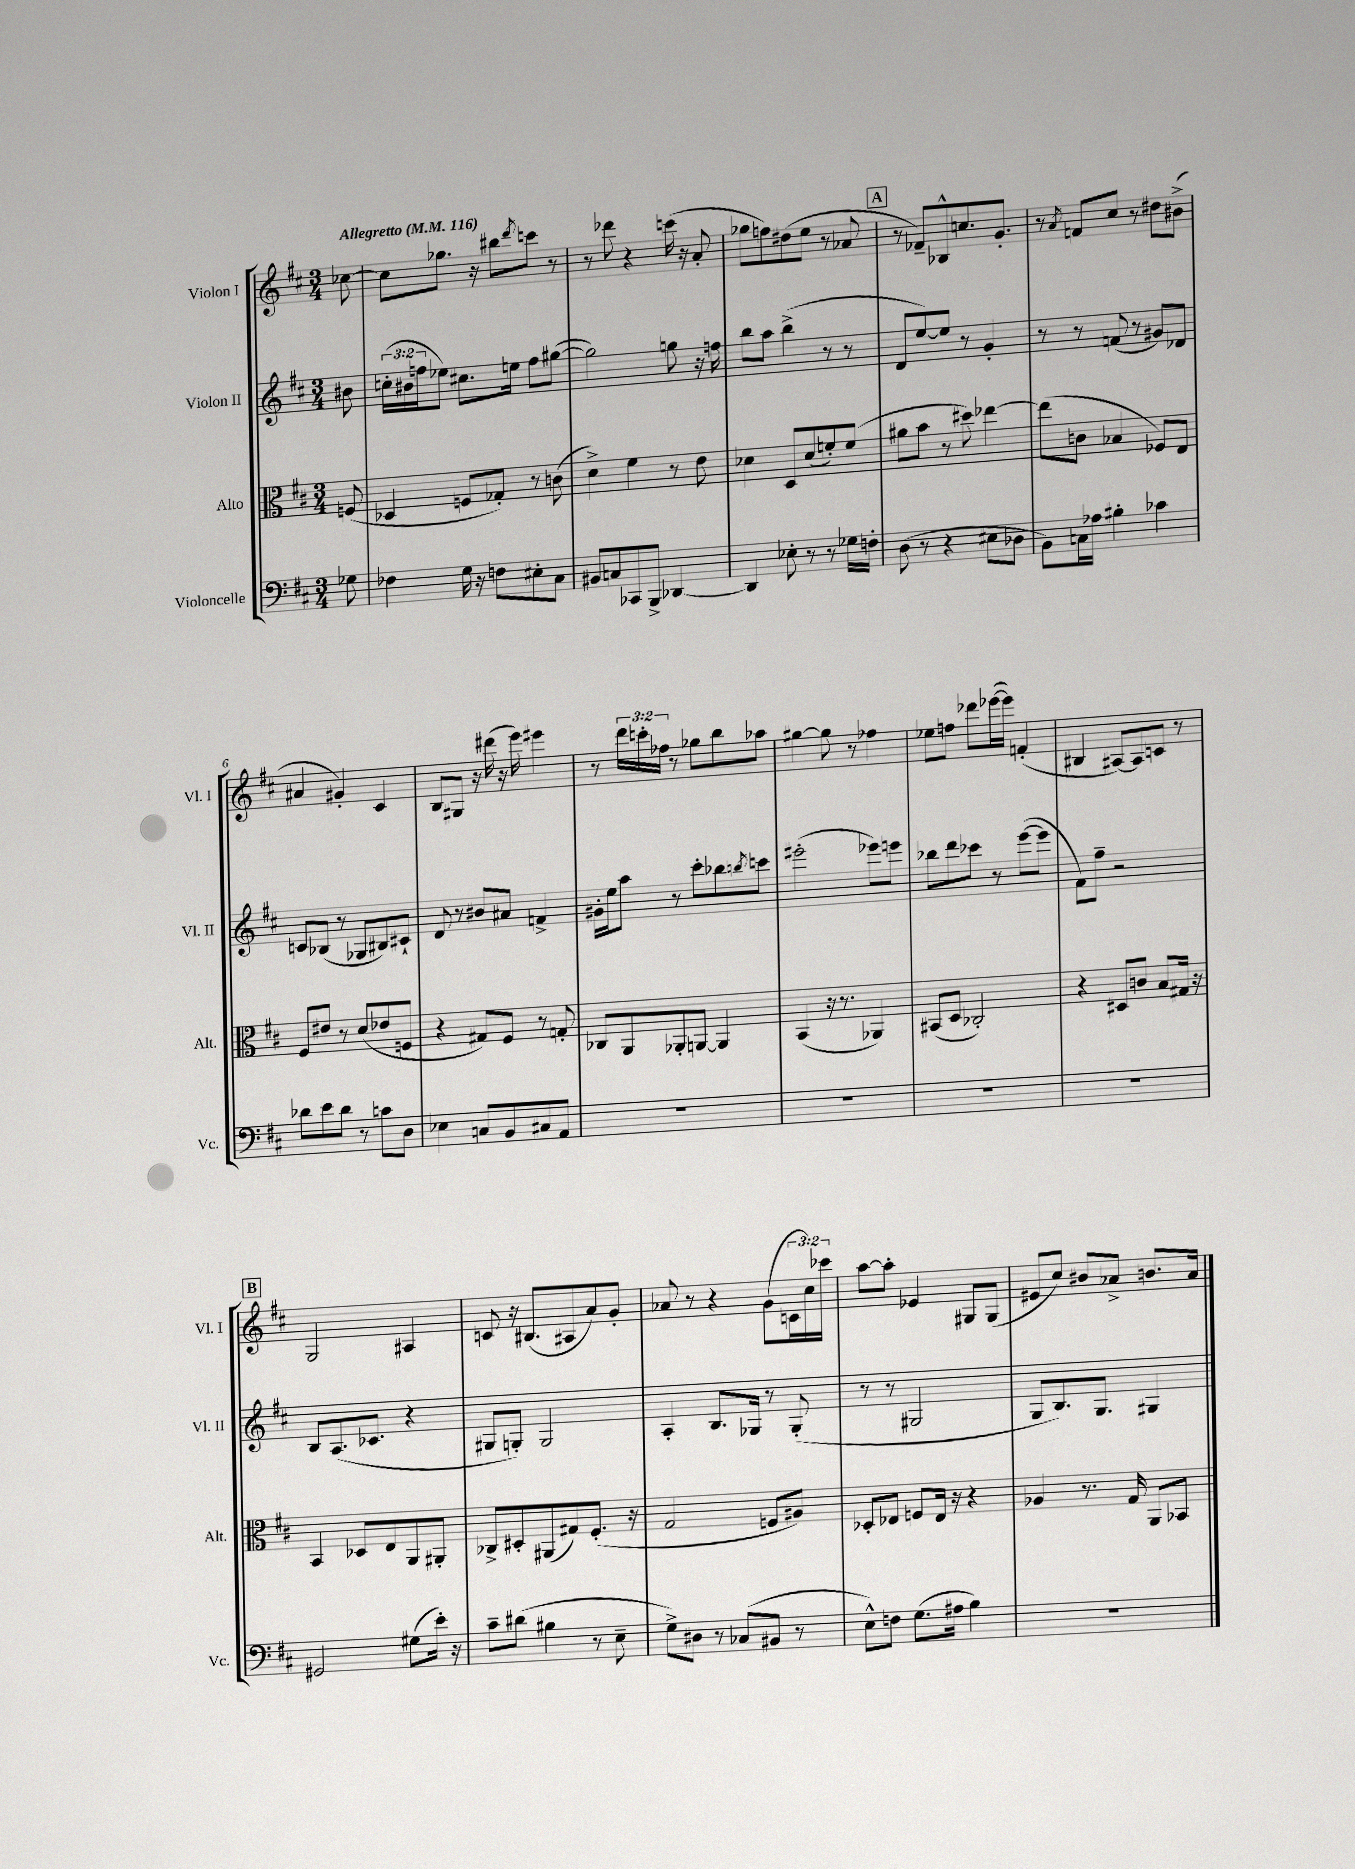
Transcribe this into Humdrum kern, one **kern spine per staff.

**kern	**kern	**kern	**kern
*staff4	*staff3	*staff2	*staff1
*clefF4	*clefC3	*clefG2	*clefG2
*k[f#c#]	*k[f#c#]	*k[f#c#]	*k[f#c#]
*M3/4	*M3/4	*M3/4	*M3/4
*MM116	*MM116	*MM116	*MM116
8G-\	(8F/	8b#\	[8cc-\
=	=	=	=
4F-\	4D-/	(24cc'\LL	8cc-\]L
.	.	24b#\	.
.	.	24ff\J	.
.	.	8ee-\J)	8.gg-\J
16G\	8F/L	8.cc#\L	.
16r	.	.	16r
8F\L	8G-'/J)	.	8bb#\L
.	.	16ee\Jk	.
.	.	.	8qddd/
8E#'\	8r	8ff\L	8ccc\J
8C#\J	(8c\	([8gg#\J	8r
=	=	=	=
8BB#/L	4d^\)	2gg#\])	8r
8C/	.	.	8ddd-\
8CC-/	4f#\	.	4r
8BBB^/J	.	.	.
[4DD-/	8r	8gg\	(16ccc\
.	.	.	16r
.	8e\	16r	8a'/
.	.	16ff\	.
=	=	=	=
4DD-/]	4d-\	8bb\L	8gg-\L
.	.	8aa\J	8ff\)
8E-'\	8D/L	(4bb^\	(8dd#\
8r	(8d-/	.	8ee\J
8r	8f'/)	8r	8r
16G-\LL	(8f/J	8r	8a-/
16F'\JJ	.	.	.
=	=	=	=
(8D\	8a#\L	8d/L	8r
8r	8b\J	[8ee/)	8f-~/L)
4r	8r	8ee/]J	8B-^^/
.	8dd#\)	8r	8.cc/
8E#\L	[4ee-\	4g'/	.
.	.	.	8.g'/J
8D-\J	.	.	.
=	=	=	=
8BB\L)	(8ee-\]L	8r	8r
.	.	.	8qa/
16C\L	8c\J	8r	8f/L
16A-\JJ	.	.	.
4B#'\	4B-/	(8f/	8cc#/J
.	.	8r	8r
4c-\	8F-/L)	8g#/L)	8dd#\L
.	8E/J	8d-/J	(8b#^\J
=	=	=	=
8d-\L	8F#/L	8c/L	4a#/
8e\	8e#/J	(8B-/J	.
8d-\J	8r	8r	4g#'/)
8r	(8d/L	8G-/L	.
8c\L	8e-/	8B#/)	4c#/
8D\J	8F/J	8c#`/J	.
=	=	=	=
4E-\	4r	8d/	8B/L
.	.	8r	8G#/J
8C/L	8G#/L)	8b#/L	16r
.	.	.	(16ddd#\
8BB/	8F#/J	8a#/J	16r
.	.	.	16eee\)
8C#/	8r	4f^/	4eee#\
8AA/J	8G'/	.	.
=	=	=	=
2.r	8C-/L	16g#'\LL	8r
.	.	16ee\J	.
.	8AA/	8aa\J	24ddd\LL
.	.	.	24ccc'\
.	.	.	24ff-\JJ
.	8AA-'/	8r	8r
.	[8AA/J	8ccc#'\L	8gg-\L
.	4AA/]	8bb-\	8bb\
.	.	8qbb/	.
.	.	8ccc\J	8aa-\J
=	=	=	=
2.r	(4BB/	(2eee#'\	[4gg#\
.	16r	.	8gg#\]
.	8.r	.	.
.	.	.	8r
.	4AA-/)	8eee-\L)	4ff-\
.	.	8eee\J	.
=	=	=	=
2.r	(8BB#/L	8bb-\L	8ee-\L
.	8D/J	8ddd\	8ff\J
.	2C-'/)	8ccc-\J	8ddd-\L
.	.	8r	([16eee-\L
.	.	.	16eee-\]JJ)
.	.	([8eee\L	(4f'/
.	.	8eee\]J	.
=	=	=	=
2.r	4r	8f#\L)	4B#/
.	.	8ff#~\J	.
.	8D#/L	2r	[8A#/L)
.	8c/J	.	8A#/]
.	8B/L	.	8c/J
.	16G#/Jk	.	8r
.	16r	.	.
=	=	=	=
2GG#/	4BB/	8B/L	2G/
.	.	(8.A/	.
.	8D-/L	.	.
.	.	8.c-/J	.
.	8E/	.	.
(8G#\L	8AA/	4r	4A#/
16e'\Jk)	8AA#'/J	.	.
16r	.	.	.
=	=	=	=
8c#~\L	8C-^/L	8G#/L	8c/
(8d#\J	8D#'/	8G'/J)	16r
.	.	.	(8.B#/L
4B#\	(8AA#/	2G/	.
.	8G#/)	.	8A#/
8r	(8.F#'/J	.	8a/)
8E~\	.	.	8g'/J
.	16r	.	.
=	=	=	=
8G^\L)	2G/	4A'/	8a-/
8D#\J	.	.	8r
8r	.	8.B/L	4r
(8C-/L	.	.	.
.	.	16G-/Jk	.
8BB#/J	8F/L	8r	(8g\L
8r	8A#/J)	(8G-'/	24c\L
.	.	.	24cc#\)
.	.	.	24ccc-\JJ
=	=	=	=
8E^^\L)	8D-'/L	8r	[8aa\L
8F\J	8E-/J	8r	8aa'\]J
(8.G\L	8F/L	2G#/	4e-/
.	16E-/Jk	.	.
16A#\Jk	16r	.	.
4B\)	4r	.	8G#/L
.	.	.	(8G#/J
=	=	=	=
2.r	4A-/	8G/L	8e#/L
.	.	8.B/)	8cc#/J)
.	8.r	.	8b#/L
.	.	8.G/J	.
.	.	.	8a-^/J
.	16G/	.	.
.	8AA/L	4G#/	8.b/L
.	8BB-/J	.	.
.	.	.	16a-/Jk
==	==	==	==
*-	*-	*-	*-
